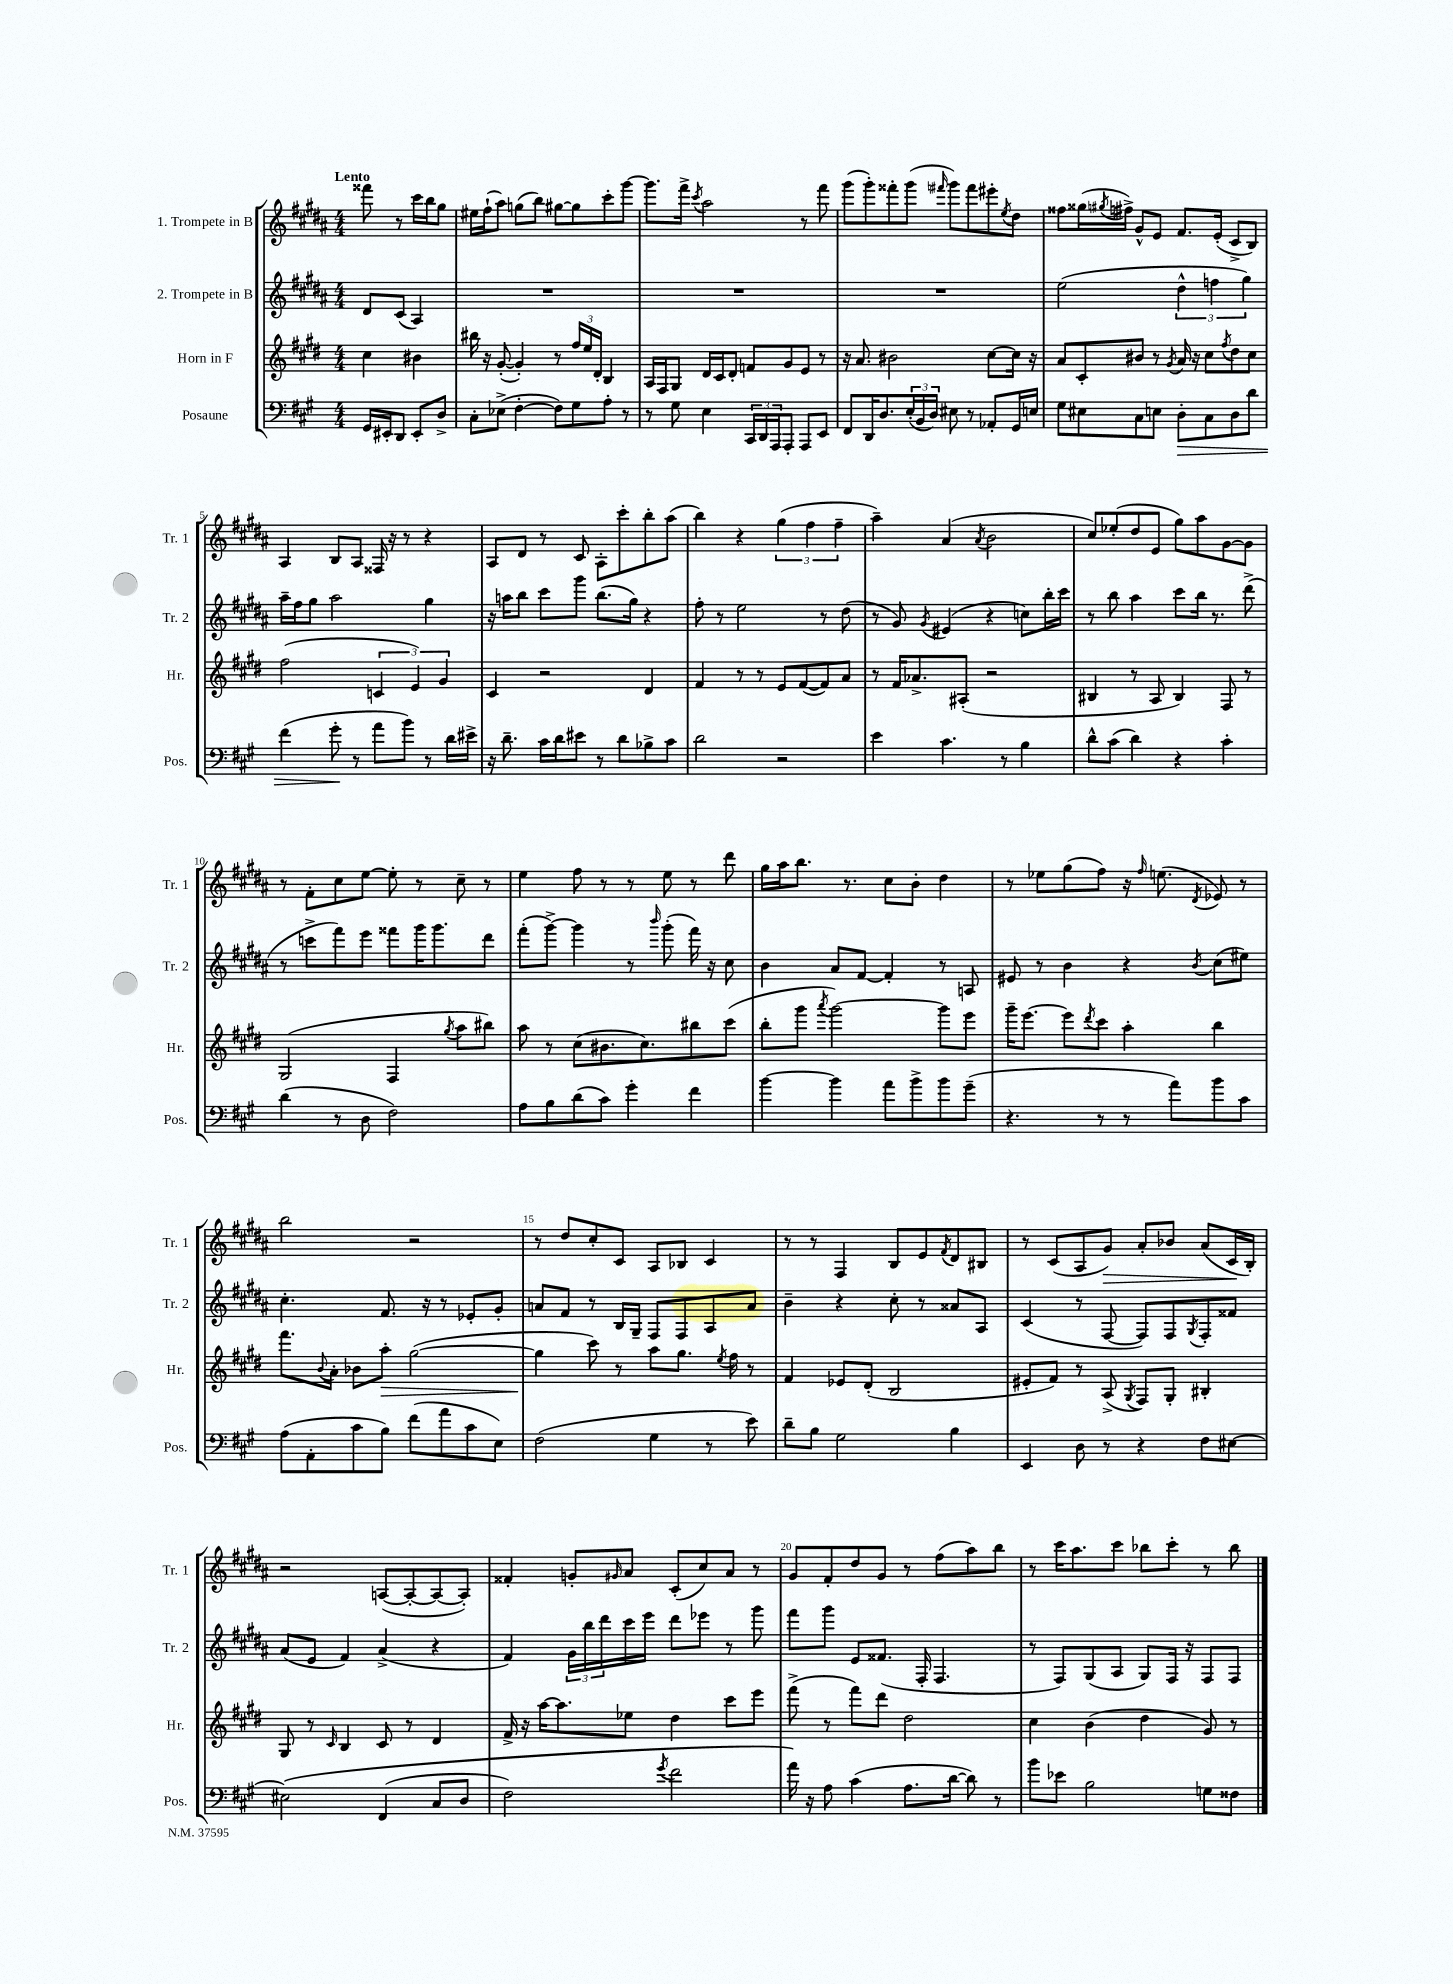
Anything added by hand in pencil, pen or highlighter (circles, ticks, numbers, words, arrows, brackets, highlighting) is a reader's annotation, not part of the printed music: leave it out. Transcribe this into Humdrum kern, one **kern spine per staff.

**kern	**kern	**kern	**kern
*staff4	*staff3	*staff2	*staff1
*clefF4	*clefG2	*clefG2	*clefG2
*k[f#c#g#]	*k[f#c#g#d#]	*k[f#c#g#d#a#]	*k[f#c#g#d#a#]
*M4/4	*M4/4	*M4/4	*M4/4
16GG#/LL	4cc#\	8d#/L	8fff##\
16EE#'/J	.	.	.
8DD/J	.	(8c#/J	8r
8EE#'/L	4b#\	4A#/)	16ccc#\LL
.	.	.	16bb\J
8D^/J	.	.	8gg#\J
=	=	=	=
8C#'\L	16bb#\	1r	16ee#\LL
.	16r	.	(16ff#`\J
(8E-^\J	([8g#'/	.	8aa#\J)
[4F#'\	4g#'/])	.	(8gg\L
.	.	.	8bb\J)
8F#\]L)	8r	.	[8gg#\L
8G#\	24ff#/LL	.	8gg#\]
.	24ee/	.	.
.	24d#'/JJ	.	.
8A'\J	4B/	.	8ccc#'\
8r	.	.	[8ggg#\J
=	=	=	=
8r	16A/LL	1r	8.ggg#\]L
.	16F#/J	.	.
8G#\	8G#/J	.	.
.	.	.	16fff#^\Jk
.	.	.	8qccc#/
4E\	16d#/LL	.	2aa#\
.	16c#/J	.	.
.	8d#'/J	.	.
24CC#/LL	8f/L	.	.
24DD/	.	.	.
24AAA/J	.	.	.
8AAA'/J	8g#/	.	.
8AAA/L	8e/J	.	8r
8EE/J	8r	.	8fff#\
=	=	=	=
8FF#/L	16r	1r	(8ggg#\L
.	8.a/	.	.
16DD/K	.	.	8ggg#'\)
8.D/	.	.	.
.	2b#\	.	8fff##'\
(24E'/L	.	.	(8ggg#\J
24BB/	.	.	.
24D/JJ)	.	.	.
.	.	.	16qqfff#/
8E#\	.	.	8ggg#\L)
8r	.	.	8fff#\
8AA-'/L	[8cc#\L	.	8eee#'\
.	.	.	8qee/
16GG#/L	16cc#\]Jk	.	8dd#\J
16E/JJ	16r	.	.
=	=	=	=
8G#\L	8a/L	(2ee\	8ff##\L
8E#\	8c#'/	.	(16gg##\L
.	.	.	8qgg#/
.	.	.	16ff#^\JJ)
8C#\	8b#/J	.	8g#^^/L
8E\J	8r	.	8e/J
.	8qg#/	.	.
8D'\L	16a/	6dd#^^\	8.f#/L
.	16r	.	.
8C#\	8cc#\L	.	.
.	.	6ff\	.
.	.	.	(16e'/Jk
.	8qff#/	.	.
8D\	8dd#\	.	8c#^/L
.	.	6gg#\)	.
8d\J	8cc#\J	.	8B/J)
=	=	=	=
(4f#\	(2ff#\	16aa#~\LL	4A#/
.	.	16ff#\J	.
.	.	8gg#\J	.
8g#'\	.	2aa#\	8B/L
8r	.	.	8A#/J
8a\L	6c/	.	16F##/
.	.	.	16r
8b\J)	.	.	8r
.	6e/)	.	.
8r	.	4gg#\	4r
.	6g#/	.	.
16d\LL	.	.	.
16e#^\JJ	.	.	.
=	=	=	=
16r	4c#/	16r	8A#/L
8.d~\	.	16aa\LK	.
.	.	8bb\J	8d#/J
16c#\LL	2r	8ccc#\L	8r
16d\J	.	.	.
8e#\J	.	8ggg#\J	8c#/
8r	.	(8.bb\L	8A#'\L
8d\L	.	.	8ccc#'\
.	.	16gg#\Jk)	.
8B-^\	4d#/	4r	8bb'\
8c#\J	.	.	(8aa#\J
=	=	=	=
2d\	4f#/	8ff#'\	4bb\)
.	.	8r	.
.	8r	2ee\	4r
.	8r	.	.
2r	8e/L	.	(6gg#\
.	([8f#/	.	.
.	.	.	6ff#\
.	8f#/])	8r	.
.	.	.	6ff#~\
.	8a/J	(8dd#\	.
=	=	=	=
4e\	8r	8r	4aa#~\)
.	16f#/LK	8g#/)	.
.	8.a-^/	.	.
.	.	8qg#/	.
4.c#\	.	(4e#/	(4a#/
.	(8A#'/J	.	.
.	.	.	8qa#/
.	2r	4r	2b\
8r	.	.	.
4B\	.	8cc\L)	.
.	.	16bb'\L	.
.	.	16ccc#\JJ	.
=	=	=	=
8d^^\L	4B#/	8r	8cc#/L)
(8c#\J	.	8bb\	(8ee-'/
4d\)	8r	4aa#\	8dd#/
.	8A/	.	8e/J
4r	4B#/)	8ccc#\L	8gg#\L)
.	.	16bb\Jk	8aa#\
.	.	8.r	.
4c#'\	8F#/	.	[8g#\
.	8r	(8ddd#^\	8g#\]J
=	=	=	=
(4d\	(2G#/	8r	8r
.	.	8ccc^\L	8f#'\L
8r	.	8fff#\)	8cc#\
8D\	.	8eee\J	[8ee\J
2F#\)	4F#/	8fff##\L	8ee'\]
.	.	16ggg#\K	8r
.	.	8.ggg#\	.
.	8qgg#/	.	.
.	8aa\L	.	8cc#~\
.	8bb#\J)	8ddd#\J	8r
=	=	=	=
8A\L	8aa\	(8fff#'\L	4ee\
8B\	8r	[8ggg#^\J)	.
(8d\	(8cc#\L	4ggg#\]	8ff#\
8c#\J)	8.b#\	.	8r
4g#'\	.	8r	8r
.	8.cc#\)	.	.
.	.	16qqbbb/	.
.	.	(8ggg#'\	8ee\
4f#\	8bb#\	16fff#\)	8r
.	.	16r	.
.	(8ccc#\J	8cc#\	8ddd#\
=	=	=	=
[4b\	8bb'\L	4b\	16gg#\LL
.	.	.	16aa#\J
.	8ggg#\J	.	8.bb\J
.	8qaaa/	.	.
4b\]	[2ggg#\)	8a#/L	.
.	.	.	8.r
.	.	[8f#/J	.
8a\L	.	4f#'/]	8cc#\L
8b^\	.	.	8b'\J
8b\	8ggg#\]L	8r	4dd#\
(8g#~\J	8eee\J	8A/	.
=	=	=	=
4.r	16ggg#~\LK	8e#/	8r
.	[8.eee\J	.	.
.	.	8r	8ee-\L
.	8eee\]L	4b\	(8gg#\
.	8qddd#/	.	.
8r	8ccc#\J	.	8ff#\J)
8r	4aa'\	4r	16r
.	.	.	16qqff#/
.	.	.	(8.ee\
8a\L)	.	.	.
.	.	8qb/	8qd#/
8b\	4bb\	(8cc#\L	8e-/)
8c#\J	.	8ee#\J)	8r
=	=	=	=
(8A\L	8.fff#\L	4.cc#'\	2bb\
8AA'\	.	.	.
.	8qqb/	.	.
.	16a'\Jk	.	.
8c#\	8b-\L	.	.
8B\J)	8aa'\J	8.f#/	.
(8f#\L	([2gg#\	.	2r
.	.	16r	.
8a\	.	8r	.
8c#\	.	8e-'/L	.
8E\J)	.	8g#'/J	.
=	=	=	=
(2F#\	4gg#\]	8a/L	8r
.	.	8f#/J	8dd#/L
.	8ccc#\)	8r	8cc#'/
.	8r	16B/LL	8c#/J
.	.	16G#~/JJ	.
4G#\	8aa\L	8F#/L	8A#/L
.	8.gg#\J	8F#/	8B-/J
8r	.	8A#/	4c#/
.	8qee/	.	.
.	16ff#\	.	.
8e\)	8r	8a/J	.
=	=	=	=
8d~\L	4f#/	4b~\	8r
8B\J	.	.	8r
2G#\	8e-/L	4r	4F#/
.	(8d#'/J	.	.
.	2B/	8cc#'\	8B/L
.	.	8r	8e/
.	.	.	8qf#/
4B\	.	8a##/L	8d#/
.	.	8A#/J	8B#/J
=	=	=	=
4EE/	8e#'/L	(4c#/	8r
.	8f#/J)	.	(8c#/L
8D\	8r	8r	8A#/
8r	(8A^/	[8F#/	8g#/J)
.	8qG#/	.	.
4r	8F#/L)	8F#/]L)	8a#'/L
.	8G#'/J	8F#/	8b-/J
.	.	8qG#/	.
8F#\L	4B#'/	8F#'/	(8a#/L
[8E#\J	.	8f##/J	16c#/L
.	.	.	16B'/JJ)
=	=	=	=
&(2E#\]	8G#/	(8a#/L	2r
.	8r	8e/J	.
.	16qqc#/	.	.
.	4B/	4f#/)	.
(4FF#/	8c#/	(4a#^/	([8A/L
.	8r	.	8A'/_
8C#/L	4d#/	4r	8A/_
8D/J	.	.	8A'/]J)
=	=	=	=
2F#\)	16f#^/	4f#/)	4f##'/
.	16r	.	.
.	[16aa\LK	.	.
.	8.aa\]	.	.
.	.	24g#\LL	8g'/L
.	.	24bb\	.
.	.	24ddd#\	.
.	.	.	16qqg#/
.	8ee-\J	16ccc#\	8a#/J
.	.	16eee\JJ	.
8qg#/	.	.	.
2f#\	4dd#\	8ddd#\L	(8c#'/L
.	.	8eee-\J	8cc#/)
.	8ccc#\L	8r	8a#/J
.	8eee\J	8ggg#\	8r
=	=	=	=
16a\&)	(8fff#^\	8fff#\L	8g#/L
16r	.	.	.
8A\	8r	8ggg#\J	8f#'/
(4c#\	8fff#\L)	8e/L	8dd#/
.	8ddd#\J	(8.f##/J	8g#/J
8.A\L	2dd#\	.	8r
.	.	16F#'/	.
.	.	4.F#/	(8ff#\L
[16d\Jk	.	.	.
8d\])	.	.	8aa#\)
8r	.	.	8bb\J
=	=	=	=
8b\L	4cc#\	8r	8r
8e-\J	.	8F#/L)	16ccc#\LK
.	.	.	8.aa#\
2B\	(4b\	(8G#/	.
.	.	8A#/J	8ccc#\J
.	4dd#\	8G#/L)	8bb-\L
.	.	16F#/Jk	8ccc#'\J
.	.	16r	.
8G\L	8g#/)	8F#/L	8r
8F##\J	8r	8F#/J	8bb-\
==	==	==	==
*-	*-	*-	*-
